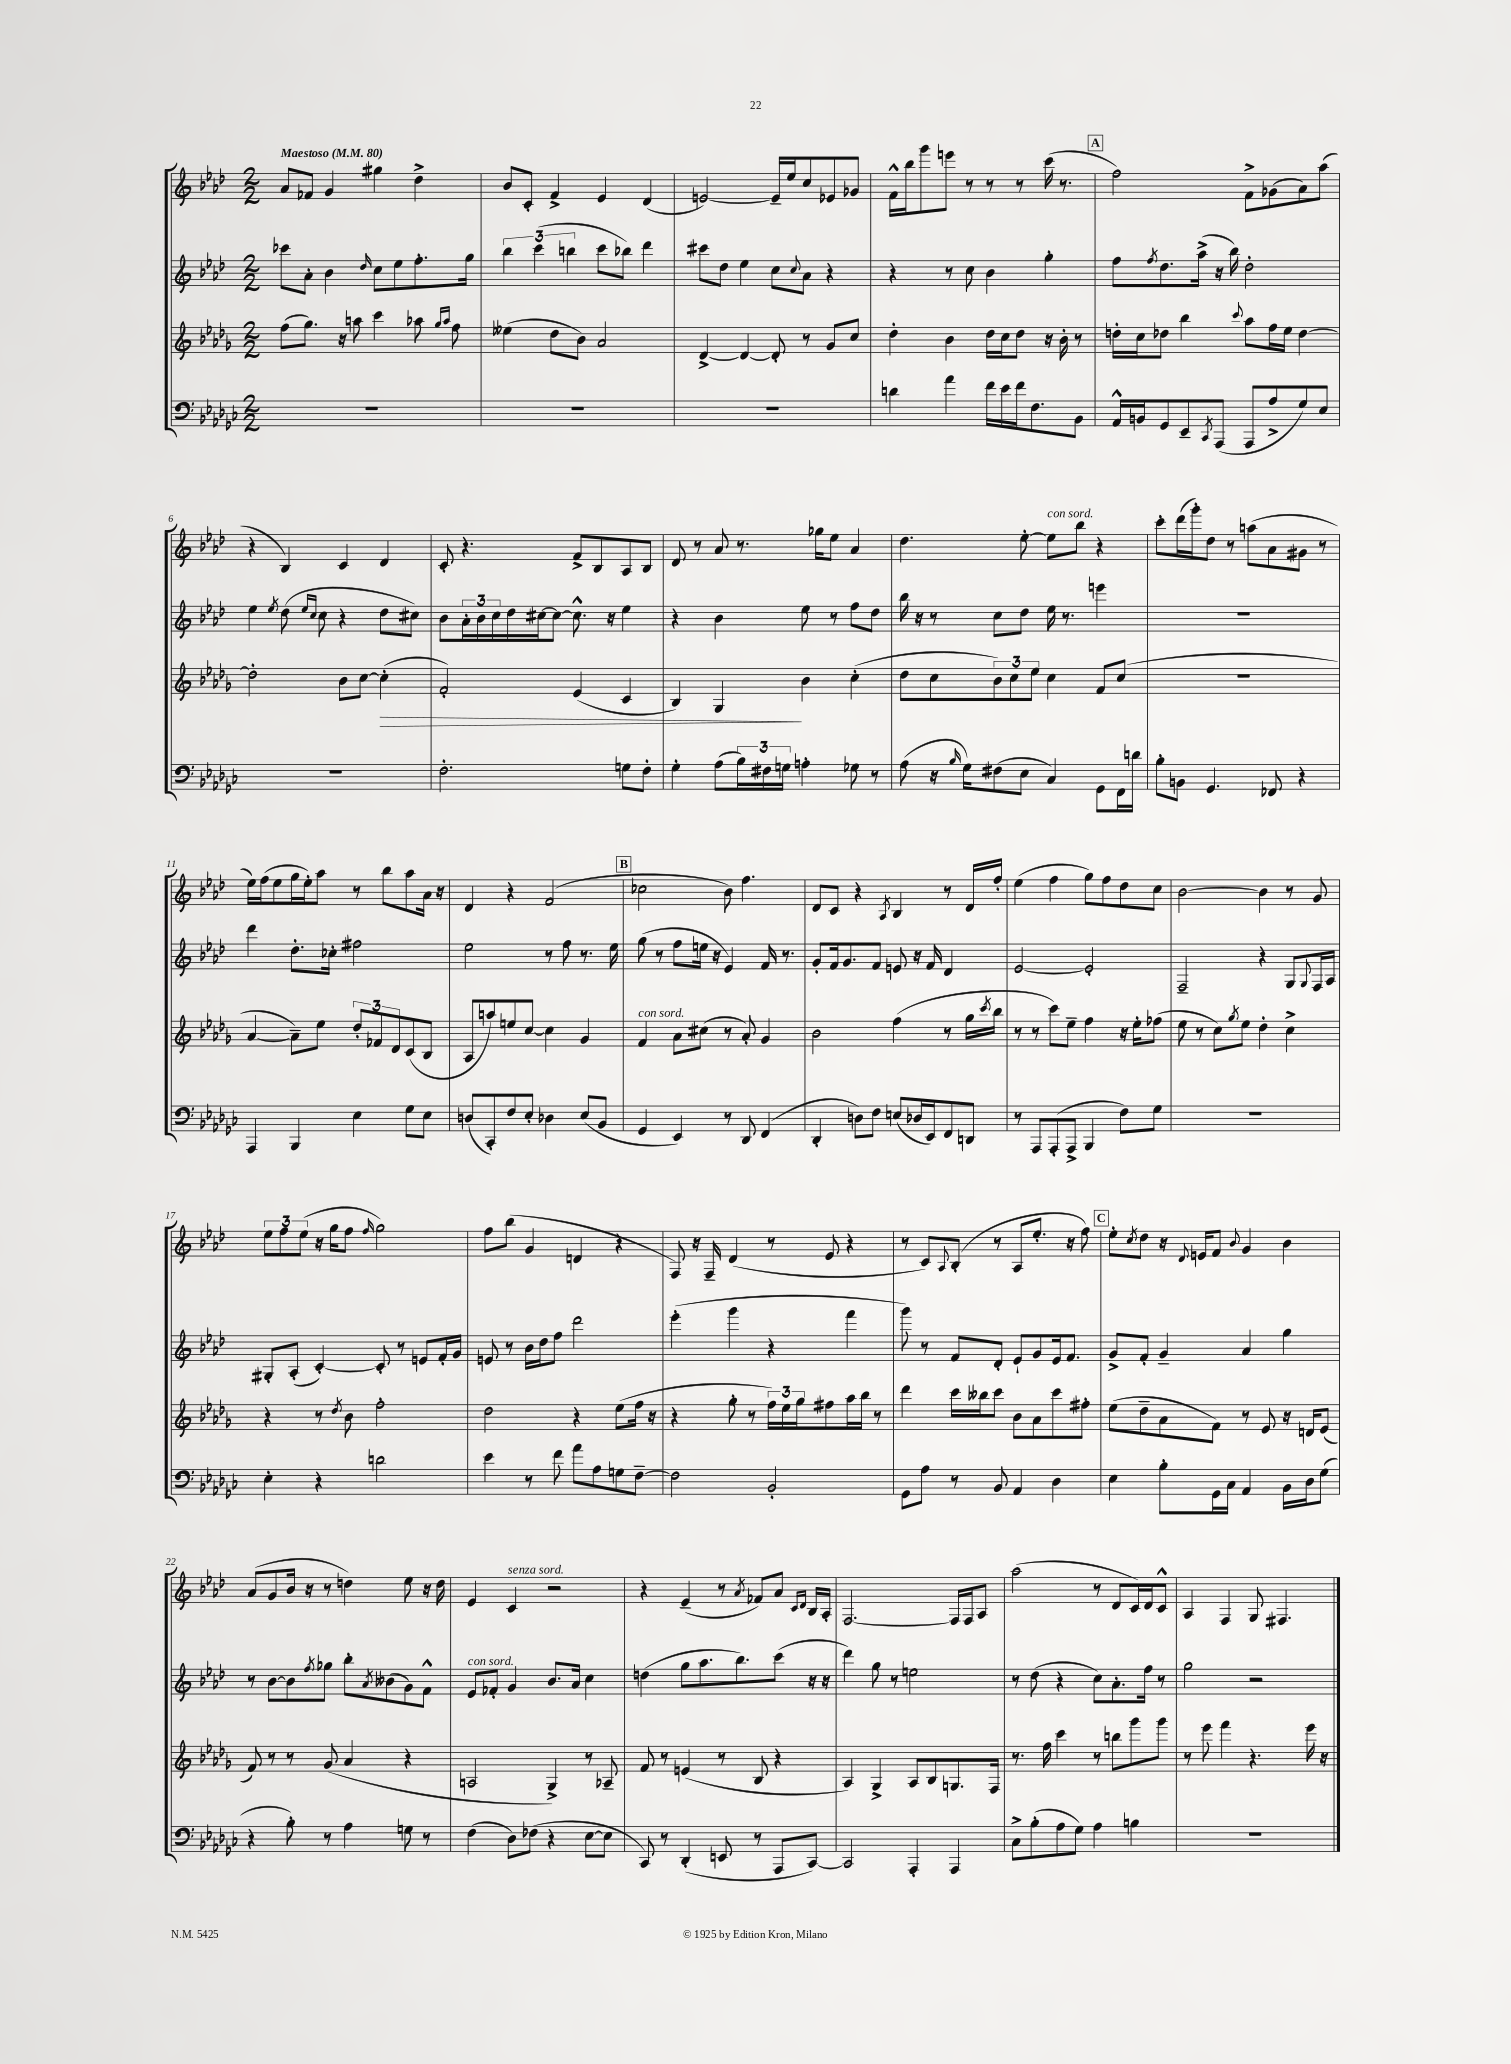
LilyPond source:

<<
\new StaffGroup <<
\new Staff = "s0" {
    \clef treble \key aes \major \numericTimeSignature \time 2/2 \tempo "Maestoso" 4 = 80
    aes'8 fes'8 g'4 gis''4 des''4-> |
    bes'8 c'8-. f'4-> ees'4 des'4( |
    e'2~) e'16-- ees''16 c''8 ees'8 ges'8 |
    f'16-^ bes''16 g'''8 e'''8 r8 r8 r8 c'''16( r8. |
    \mark \markup { \box "A" } f''2) f'8-> ges'8( aes'8) aes''8( |
    r4 bes4) c'4 des'4 |
    c'8-. r4. f'8-> bes8 aes8 bes8 |
    des'8 r8 aes'8 r8. ges''16 ees''8 aes'4 |
    des''4. ees''8~-. ees''8^\markup { \italic "con sord." } bes''8 r4 |
    c'''8-. des'''16( g'''16-.) des''8 r8 a''8( aes'8 gis'8 r8 |
    ees''16) f''16( ees''8 g''16 ees''16-.) aes''8 r8 bes''8 aes''8 aes'16 r16 |
    des'4 r4 f'2( |
    \mark \markup { \box "B" } ces''2 bes'8) f''4. |
    des'8 c'8 r4 \acciaccatura { aes8 } bes4 r8 des'16 f''16-. |
    ees''4( f''4 g''8) f''8 des''8 c''8 |
    bes'2~ bes'4 r8 g'8 |
    \tuplet 3/2 { ees''8 f''8 ees''8( } r16 g''16 f''8 \grace { f''16 } g''2) |
    f''8 bes''8( g'4 d'4 r4 |
    f8) r16 f16-- des'4( r8 ees'8 r4 |
    r8 c'8) \appoggiatura { aes8 } bes8-.( r8 aes8 ees''8.-. r16 f''8) |
    \mark \markup { \box "C" } ees''8-. \acciaccatura { c''8 } des''8 r16 \appoggiatura { des'8 } e'16 f'8 \appoggiatura { bes'8 } g'4 bes'4 |
    aes'8( g'8 bes'16 r16 r8 d''4) ees''8 r16 d''16 |
    ees'4 c'4^\markup { \italic "senza sord." } r2 |
    r4 ees'4--( r8 \acciaccatura { aes'8 } fes'8) aes'8 \grace { c'16 des'16 } bes16 aes16-. |
    f2.~ f16 f16 aes8 |
    aes''2( r8 des'8 c'16) des'16 c'8-^ |
    aes4 f4 g8 fis4. \bar "|." |
}
\new Staff = "s1" {
    \clef treble \key aes \major \numericTimeSignature \time 2/2
    ces'''8 aes'8-. bes'4 \grace { des''16 } c''8 ees''8 f''8.-. g''16 |
    \tuplet 3/2 { bes''4 c'''4( b''4 } c'''8 bes''8) des'''4 |
    cis'''8 des''8 ees''4 c''8 \appoggiatura { c''8 } aes'8 r4 |
    r4 r8 c''8 bes'4 g''4-. |
    \mark \markup { \box "A" } f''8 \acciaccatura { f''8 } des''8. aes''16->( r16 bes''16) des''2-. |
    ees''4 \acciaccatura { ees''8 } des''8( \grace { ees''16 c''16 } c''8 r4 des''8 cis''8) |
    bes'8 \tuplet 3/2 { aes'16-. bes'16 c''16 } des''16 cis''16~ cis''8~ cis''8.-^ r16 ees''4 |
    r4 bes'4 ees''8 r8 f''8 des''8 |
    bes''16 r16 r8 c''8 des''8 ees''16 r8. e'''4 |
    R1 |
    des'''4 des''8.-. ces''16-. fis''2 |
    ees''2 r8 f''8 r8. ees''16 |
    \mark \markup { \box "B" } g''8( r8 f''8 e''16 r16 ees'4) f'16 r8. |
    g'8-. f'16 g'8. f'8 e'8 r16 f'16 des'4 |
    ees'2~ ees'2-. |
    f2-- r4 g8 \appoggiatura { g8 } f16 aes16 |
    gis8-. aes8-.( c'4~-.) c'8-. r8 e'8 f'16-. g'16 |
    e'8 r8 bes'16 des''16 f''8 des'''2 |
    ees'''4-.( g'''4 r4 f'''4 |
    g'''8) r8 f'8 des'8-. ees'8-! g'8 ees'16 f'8. |
    \mark \markup { \box "C" } g'8-> f'8-. g'4-- aes'4 g''4 |
    r8 bes'8~ bes'8 \acciaccatura { f''8 } ges''8 bes''8-. \acciaccatura { aes'8 } beses'8( g'8) f'8-^ |
    ees'8^\markup { \italic "con sord." } fes'8-. g'4 bes'8. aes'16 c''4 |
    d''4( g''8 aes''8. bes''8.) c'''8( r16 r16 |
    des'''4) g''8 r8 e''2 |
    r8 des''8( r4 c''8) aes'8.-. f''16 r8 |
    g''2 r2 \bar "|." |
}
\new Staff = "s2" {
    \clef treble \key des \major \numericTimeSignature \time 2/2
    f''8( ges''8.) r16 a''8 c'''4 aes''8 \grace { ges''16 aes''16 } f''8 |
    eeses''4( des''8 bes'8) aes'2 |
    des'4~-> des'4~ des'8-. r8 ges'8 c''8 |
    des''4-. bes'4 des''16 c''16 des''8 r16 bes'16-. r8 |
    \mark \markup { \box "A" } d''16-. c''16 des''8 bes''4 \appoggiatura { c'''8 } aes''8 f''16 ees''16 des''4~ |
    des''2-. bes'8 c''8~ c''4-.\>( |
    f'2-.) ees'4( c'4 |
    bes4) ges4\! bes'4 c''4-.( |
    des''8 c''8 \tuplet 3/2 { bes'8) c''8 ees''8 } c''4 f'8 c''8( |
    R1 |
    aes'4~ aes'8--) ees''8 \tuplet 3/2 { des''8-. fes'8 des'8 } c'8( bes8 |
    aes8 a''8) e''8 c''8~ c''4 ges'4 |
    \mark \markup { \box "B" } f'4^\markup { \italic "con sord." } aes'8 cis''8( r8 aes'8-.) ges'4 |
    bes'2 f''4( r8 ges''16 \acciaccatura { c'''8 } bes''16 |
    r8 r8 c'''8) ees''8-- f''4 r16 ees''16-. fes''8( |
    ees''8 r8 c''8) \acciaccatura { ges''8 } ees''8 des''4-. c''4-> |
    r4 r8 \acciaccatura { des''8 } bes'8 f''2-. |
    des''2 r4 ees''8( f''16 r16 |
    r4 ges''8-. r8 \tuplet 3/2 { f''16) ees''16 ges''16 } fis''8 aes''16 bes''16 r8 |
    des'''4 c'''16 beses''16 c'''8 bes'8 aes'8 c'''8 fis''8-. |
    \mark \markup { \box "C" } ees''8( des''8-- aes'8 f'8) r8 ees'8 r16 d'16 ees'8( |
    f'8) r8 r8 ges'8( aes'4 r4 |
    a2 ges4->) r8 aes8-- |
    f'8 r8 e'4( r8 bes8 r4 |
    aes4) ges4-> aes8 bes8 g8. f16 |
    r8. f''16 c'''4 r8 b''8 ges'''8 ges'''8 |
    r8 ees'''8 f'''4 r4. ees'''16 r16 \bar "|." |
}
\new Staff = "s3" {
    \clef bass \key ges \major \numericTimeSignature \time 2/2
    R1 |
    R1 |
    R1 |
    d'4 aes'4 f'16 ees'16 f'16 f8. bes,8 |
    \mark \markup { \box "A" } aes,16-^ b,16 ges,8 ees,8-- \acciaccatura { ces,8 } aes,,8( aes,,8 aes8-> ges8) ees8 |
    R1 |
    f2.-. g8 f8-. |
    ges4-. aes8( \tuplet 3/2 { bes16) fis16 g16 } a4-. ges8 r8 |
    aes8( r16 \grace { bes16 } ges16) fis8( ees8 ces4) ges,8 f,16 d'16 |
    bes8-. b,8 ges,4. fes,8 r4 |
    aes,,4 bes,,4 ees4 ges8 ees8 |
    d8( ces,8-.) f8 ees8-. des4 ees8( bes,8 |
    \mark \markup { \box "B" } ges,4 ees,4) r8 des,8 f,4( |
    des,4-. d8) f8 e8( des16 ees,16) f,8 d,8 |
    r8 aes,,8 aes,,8-.( aes,,8-> bes,,4 f8) ges8 |
    R1 |
    ees4-. r4 d'2 |
    ees'4 r8 f'8 aes'8 aes8 g8 f8~-- |
    f2 bes,2-. |
    ges,8 aes8 r8 bes,8 aes,4 des4 |
    \mark \markup { \box "C" } ees4 bes8-. ges,16 ces16 aes,4 bes,16 des16 ges8( |
    r4 bes8-.) r8 aes4 g8 r8 |
    f4( des8) fes8( r4 ees8~ ees8 |
    ces,8) r8 des,4-.( e,8 r8 aes,,8 ces,8~) |
    ces,2 aes,,4-. aes,,4 |
    ces8-> bes8-.( aes8 ges8) aes4 b4 |
    R1 \bar "|." |
}
>>
>>
